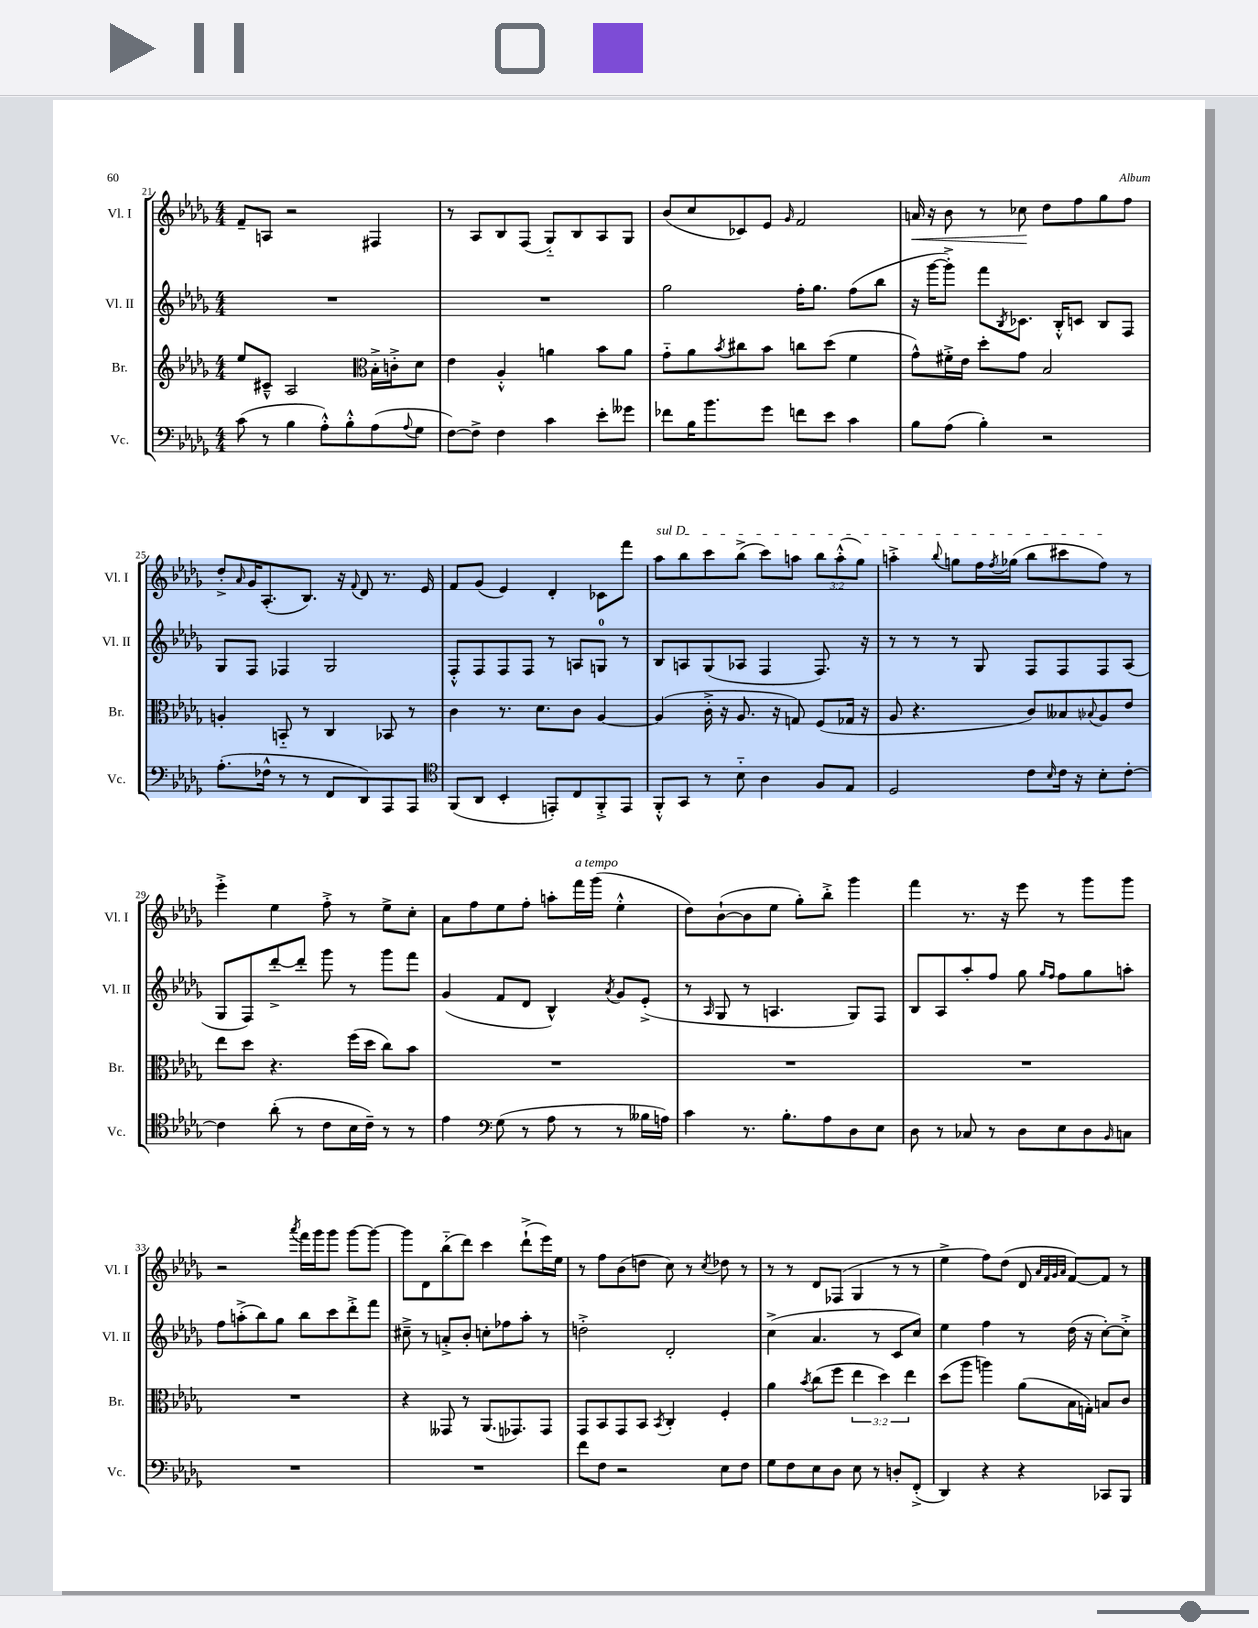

**kern	**kern	**kern	**kern	**dynam
*part4	*part3	*part2	*part1	*part1
*staff4	*staff3	*staff2	*staff1	*staff1
*I"Vc.	*I"Br.	*I"Vl. II	*I"Vl. I	*
*I'Vc.	*I'Br.	*I'Vl. II	*I'Vl. I	*
*clefF4	*clefG2	*clefG2	*clefG2	*
*k[b-e-a-d-g-]	*k[b-e-a-d-g-]	*k[b-e-a-d-g-]	*k[b-e-a-d-g-]	*
*M4/4	*M4/4	*M4/4	*M4/4	*
=21	=21	=21	=21	=21
(8c\	8ee-/L	1r	8f~/L	.
8r	8c#X~^^/J	.	8An/J	.
4B-\	2A-/	.	2r	.
8A-'^^\L)	.	.	.	.
8B-'^^\	.	.	.	.
*	*clefC3	*	*	*
(8A-\	16B-'^\LL	.	4F#X/	.
.	16cn'^\J	.	.	.
8qqA-/	.	.	.	.
8G-\J	8d-\J	.	.	.
=22	=22	=22	=22	=22
[8F\L)	4e-\	1r	8r	.
8F^\J]	.	.	8A-/L	.
4F\	4A-'^^/	.	8B-/	.
.	.	.	(8F/J	.
4c\	4an\	.	8G-/L)	.
.	.	.	8B-/	.
8e-'\L	8b-\L	.	8A-/	.
8g--X\J	8a\J	.	8G-/J	.
=23	=23	=23	=23	=23
8f-X\L	8g-\L	2gg-\	(8b-/L	.
16B-\K	8a-\	.	8cc/	.
8.b-\	.	.	.	.
.	8qb-/	.	.	.
.	8cc#X\	.	8c-X/)	.
8g-\J	8b-\J	.	8e-/J	.
.	.	.	16qqg-/	.
8fn\L	8ccn\L	16ff'\KL	2f/	.
.	.	8.gg-\J	.	.
8e-\J	(8dd-\J	.	.	.
4c\	4f\	(8ff\L	.	.
.	.	8bb-\J	.	.
=24	=24	=24	=24	=24
!	!	!	!	!LO:HP:b
8B-\L	8g-^^\L)	16r	16an/	<
.	.	[16ggg-\KL	16r	.
(8A-\J	16f#X'^\L	8ggg-'^\J])	8b-\	.
.	16e-\JJ	.	.	.
4B-'\)	8dd-'\L	8fff\L	8r	.
.	.	8qB-/	.	.
.	8g-\J	8.c-X\J	8cc-X\	.
2r	2B-/	.	8dd-\L	[
.	.	16B-'^^/KL	.	.
.	.	8cn/J	8ff\	.
.	.	8B-/L	8gg-\	.
.	.	8F/J	8ff\J	.
!!LO:LB:g=z
=25	=25	=25	=25	=25
(8.A-'\L	4An'/	8G-/L	8dd-'^/L	.
.	.	.	16qqa-/	.
.	.	8F/J	16g-/K	.
16F-X^^\Jk	.	.	(8.A-'/	.
8r	8BBn/	4F-X/	.	.
8r	8r	.	8.B-/J)	.
8FF/L	4C/	2G-/	.	.
.	.	.	16r	.
.	.	.	8qqf/	.
8DD-/)	.	.	8d-/	.
8AAA-/	8BB-X/	.	8.r	.
8AAA-/J	8r	.	.	.
.	.	.	16e-/	.
=26	=26	=26	=26	=26
*clefC4	*	*	*	*
(8FF/L	4c\	8F'^^/L	8f/L	.
8AA-/J	.	8F/	(8g-/J	.
4BB-'/	8.r	8F/	4e-/)	.
.	.	8F/J	.	.
.	8.d-\L	.	.	.
8EEn'/L)	.	8r	4d-'/	.
8C/	8c\J	8An/L	.	.
8FF'^/	[4A-/	8Gn/J	8c-X\L	.
8EE/J	.	8r	8fff\J	.
=27	=27	=27	=27	=27
!	!	!	!LO:TX:a:i:t=sul D	!
8FF'^^/L	(4A-/]	8B-/L	8aa-\L	.
8GG-/J	.	8An/	8bb-\	.
8r	16c'^\	(8G-/	8ccc\	.
.	16r	.	.	.
8B-\	8.A-/	8A-X/J	(8bb-^\J	.
4A-\	.	4F/	8ccc\L)	.
.	16r	.	.	.
.	8Gn/)	.	8aan\J	.
8F/L	(8F/L	8.F/)	12bb-\L	.
.	.	.	(12aa'^^\	.
8E-/J	16G-X/Jk	.	.	.
.	.	.	12gg-\J)	.
.	16r	16r	.	.
=28	=28	=28	=28	=28
2D-/	8A-/	8r	4aan'^\	.
.	4.r	8r	.	.
.	.	.	8qqbb-/	.
.	.	8r	8ggn\L	.
.	.	8G-/	16ff\L	.
.	.	.	8qff/	.
.	.	.	(16gg-X\JJ	.
8c\L	8c/L)	8F/L	8bb-\L	.
16qqB-/	.	.	.	.
16c\Jk	8B--X/	8F/	8ccc#X\	.
16r	.	.	.	.
.	8qqB-X/	.	.	.
8B-'\L	8A-/	8F/	8ff\J)	.
[8c'\J	8e-/J	(8A-/J	8r	.
!!LO:LB:g=z
=29	=29	=29	=29	=29
4c\]	8ee-\L	8G-/L	4eee-'^\	.
.	8dd-\J	8F/)	.	.
(8a-'\	4.r	[8ddd-'^/	4ee-\	.
8r	.	8ddd-'/J]	.	.
8c\L	.	8ggg-\	8ff'^\	.
16B-\L	(16ff\LL	8r	8r	.
16c~\JJ)	16dd-\JJ	.	.	.
8r	8cc\L)	8ggg-\L	8ee-^\L	.
8r	8b-\J	8fff\J	8cc'\J	.
=30	=30	=30	=30	=30
4e-\	1r	(4g-/	8a-\L	.
.	.	.	8ff\	.
*clefF4	*	*	*	*
(8G-\	.	8f/L	8ee-\	.
8r	.	8d-/J	8ff'\J	.
8A-\	.	4B-^^/)	8aan'\L	.
!	!	!	!LO:TX:a:i:t=a tempo	!
8r	.	.	16fff\L	.
.	.	.	(16ggg-\JJ	.
.	.	8qa-/	.	.
8r	.	8g-/L	4ee-'^^\	.
16B--X\LL	.	(8e-'^/J	.	.
16An\JJ)	.	.	.	.
=31	=31	=31	=31	=31
4c\	1r	8r	8dd-\L)	.
.	.	16qqA-/	.	.
.	.	8G-/	([8b-`\	.
8.r	.	8r	8b-\]	.
.	.	4.An/	8ee-\J	.
8.B-'\L	.	.	.	.
.	.	.	8gg-'\L)	.
8A-\	.	.	8bb-'^\J	.
8D-\	.	8G-/L)	4ggg-\	.
8E-\J	.	8F/J	.	.
=32	=32	=32	=32	=32
8D-\	1r	8B-/L	4fff\	.
8r	.	8A-/	.	.
8C-X/	.	8aa-'/	8.r	.
8r	.	8ff/J	.	.
.	.	.	16r	.
8D-\L	.	8gg-\	8eee-\	.
.	.	16qqgg-/LL	.	.
.	.	16qqff/JJ	.	.
8E-\	.	8ff\L	8r	.
8D-\	.	8gg-\	8ggg-\L	.
16qqBB-/	.	.	.	.
8Cn\J	.	8aan'\J	8ggg-\J	.
!!LO:LB:g=z
=33	=33	=33	=33	=33
1r	1r	8ff\L	2r	.
.	.	(8aan'^\	.	.
.	.	8bb-\)	.	.
.	.	8gg-\J	.	.
.	.	.	8qaaa-/	.
.	.	8bb-\L	16fff\LL	.
.	.	.	16ggg-\J	.
.	.	8ccc\	8ggg-\J	.
.	.	8ddd-'^\	[8ggg-\L	.
.	.	8fff\J	8ggg-\J_	.
=34	=34	=34	=34	=34
1r	4r	8cc#X~^\	8ggg-\L]	.
.	.	8r	8d-\	.
.	8GG--X/	8an'^/L	(8bb-\	.
.	8r	8b-'/J	8ddd-\J)	.
.	(8.AA-/L	8ccn'\L	4ccc\	.
.	.	8ff-X\	.	.
.	8.GG-X/)	.	.	.
.	.	8aa-'\J	(8ddd-`^\L	.
.	8GG-/J	8r	16eee-\L)	.
.	.	.	16ee-\JJ	.
=35	=35	=35	=35	=35
8f\L	8GG-/L	2ddn'^\	8r	.
8F\J	8BB-/	.	8ff\L	.
2r	8GG-/	.	(8b-\	.
.	8BB-/J	.	8ddn\J	.
.	8qBB-/	.	.	.
.	4C'/	2d-'/	8cc\)	.
.	.	.	8r	.
.	.	.	8qcc/	.
8E-\L	4F'/	.	8dd-X\	.
8F\J	.	.	8r	.
=36	=36	=36	=36	=36
8G-\L	4a-\	(4cc^\	8r	.
8F\	.	.	8r	.
.	8qb-/	.	.	.
8E-\	(8cc\L	4.a-/	8d-/L	.
8D-\J	8ff\J	.	(8F-X/J	.
8E-\	6ee-\	.	4G-/	.
8r	.	8r	.	.
.	6dd-\)	.	.	.
8Dn'/L	.	8c/L	8r	.
.	6ee-\	.	.	.
(8FF'^/J	.	8cc/J)	8r	.
=37	=37	=37	=37	=37
4DD-/)	(8dd-\L	4ee-\	4ee-^\	.
.	8aa-\J	.	.	.
4r	4aan\)	4ff\	8ff\L)	.
.	.	.	(8dd-\J	.
4r	(8a-\L	8r	8d-/	.
.	.	.	32qqa-/LLL	.
.	.	.	32qqf/	.
.	.	.	32qqg-/	.
.	.	.	32qqa-/JJJ	.
.	16B-\L	(16dd-\	[8f/L)	.
.	16Gn'\JJ)	16r	.	.
8CC-X/L	8Bn/L	[8cc'\L)	8f/J]	.
8BBB-/J	8c/J	8cc'^\J]	8r	.
==	==	==	==	==
*-	*-	*-	*-	*-
